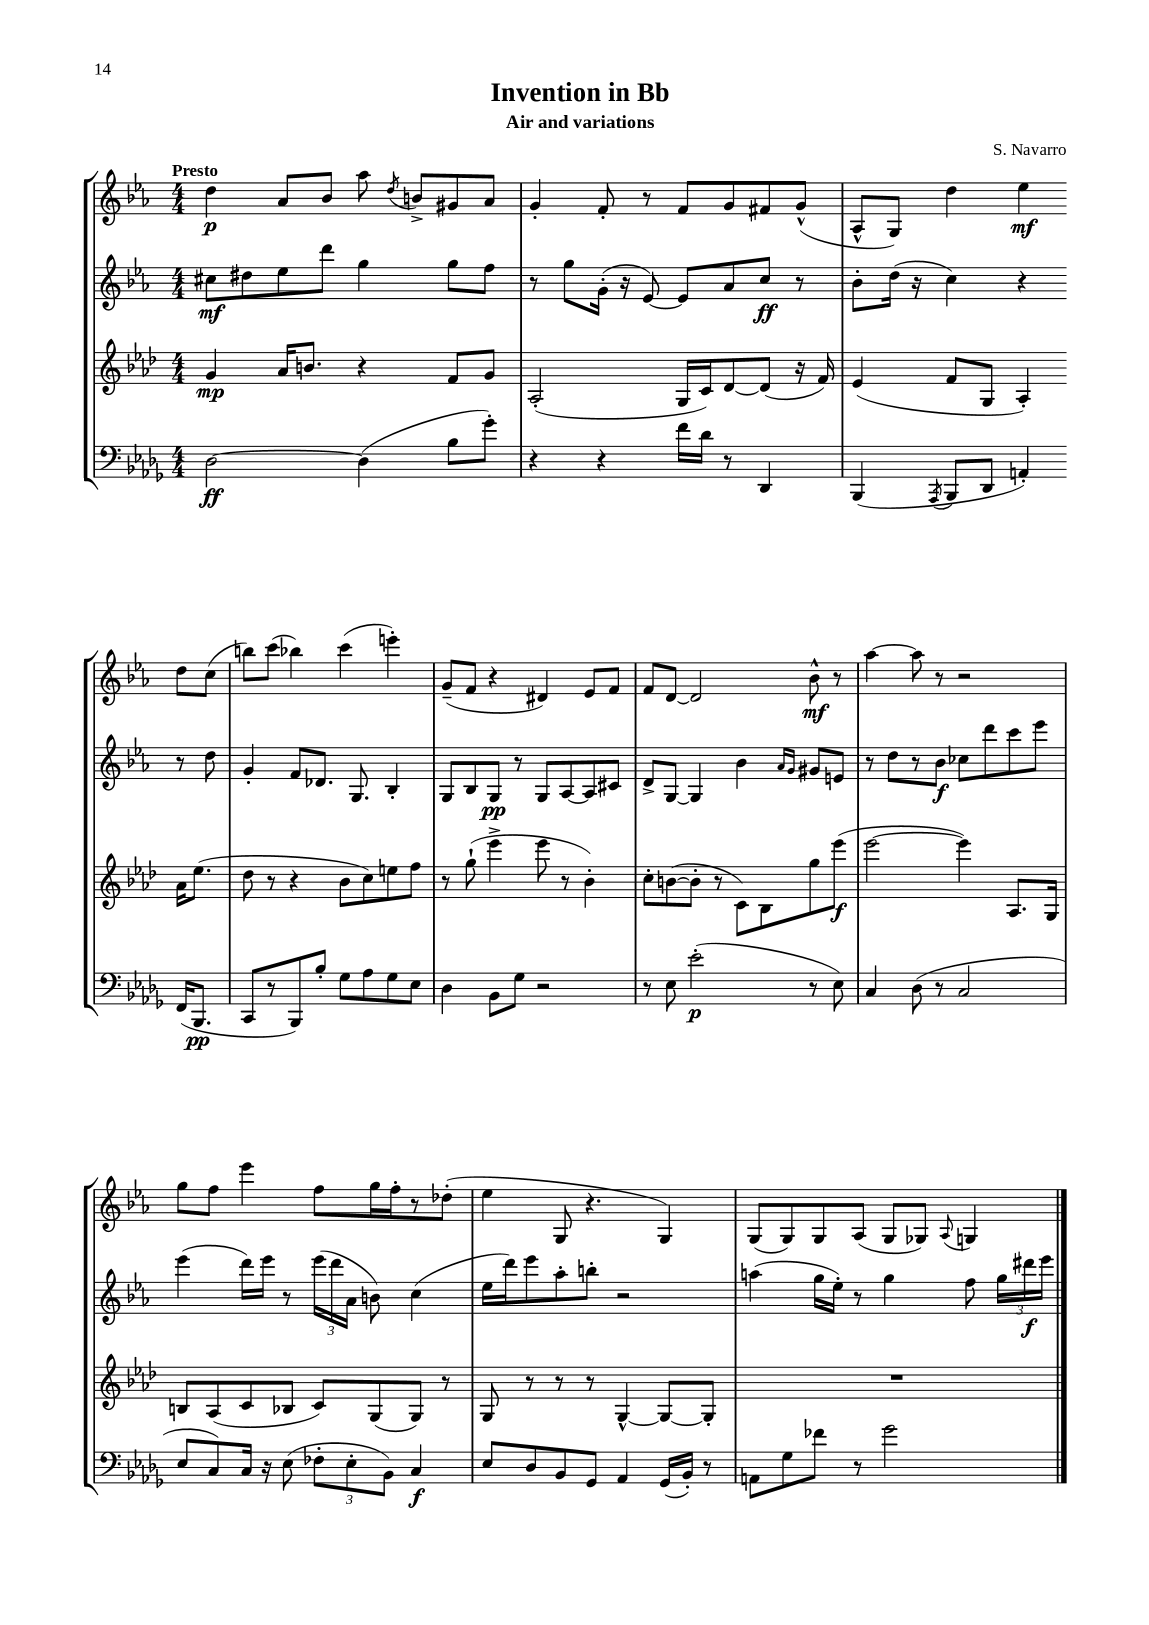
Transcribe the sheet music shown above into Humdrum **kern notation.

**kern	**dynam	**kern	**dynam	**kern	**dynam	**kern	**dynam
*part4	*part4	*part3	*part3	*part2	*part2	*part1	*part1
*staff4	*staff4	*staff3	*staff3	*staff2	*staff2	*staff1	*staff1
*clefF4	*	*clefG2	*	*clefG2	*	*clefG2	*
*k[b-e-a-d-g-]	*	*k[b-e-a-d-]	*	*k[b-e-a-]	*	*k[b-e-a-]	*
*M4/4	*	*M4/4	*	*M4/4	*	*M4/4	*
=1	=1	=1	=1	=1	=1	=1	=1
!	!	!	!	!	!	!LO:TX:a:B:t=Presto	!
[2D-\	ff	4g/	mp	8cc#X\L	mf	4dd\	p
.	.	.	.	8dd#X\	.	.	.
.	.	16a-/KL	.	8ee-\	.	8a-/L	.
.	.	8.bn/J	.	.	.	.	.
.	.	.	.	8ddd\J	.	8b-/J	.
(4D-\]	.	4r	.	4gg\	.	8aa-\	.
.	.	.	.	.	.	8qdd/	.
.	.	.	.	.	.	8bn^/L	.
8B-\L	.	8f/L	.	8gg\L	.	8g#X/	.
8g-'\J)	.	8g/J	.	8ff\J	.	8a-/J	.
=2	=2	=2	=2	=2	=2	=2	=2
4r	.	(2A-'/	.	8r	.	4g'/	.
.	.	.	.	8gg\L	.	.	.
4r	.	.	.	(16g'\Jk	.	8f'/	.
.	.	.	.	16r	.	.	.
.	.	.	.	[8e-/)	.	8r	.
16f\LL	.	16G/LL	.	8e-/L]	.	8f/L	.
16d-\JJ	.	16c/J)	.	.	.	.	.
8r	.	[8d-/	.	8a-/	.	8g/	.
4DD-/	.	(8d-/J]	.	8cc/J	ff	8f#X/	.
.	.	16r	.	8r	.	(8g^^/J	.
.	.	16f/)	.	.	.	.	.
=3	=3	=3	=3	=3	=3	=3	=3
(4BBB-/	.	(4e-/	.	8b-'\L	.	8A-^^/L	.
.	.	.	.	(16dd\Jk	.	8G/J)	.
.	.	.	.	16r	.	.	.
8qAAA-/	.	.	.	.	.	.	.
8BBB-/L	.	8f/L	.	4cc\)	.	4dd\	.
8DD-/J	.	8G/J	.	.	.	.	.
4AAn'/)	.	4A-'/)	.	4r	.	4ee-\	mf
(16FF/KL	.	16a-\KL	.	8r	.	8dd\L	.
8.BBB-/J	pp	(8.ee-\J	.	.	.	.	.
.	.	.	.	8dd\	.	(8cc\J	.
!!LO:LB:g=z
=4	=4	=4	=4	=4	=4	=4	=4
8CC/L	.	8dd-\	.	4g'/	.	8bbn\L)	.
8r	.	8r	.	.	.	(8ccc\J	.
8BBB-/)	.	4r	.	8f/L	.	4bb-X\)	.
8B-'/J	.	.	.	8.d-X/J	.	.	.
8G-\L	.	8b-\L	.	.	.	(4ccc\	.
.	.	.	.	8.G/	.	.	.
8A-\	.	8cc\)	.	.	.	.	.
8G-\	.	8een\	.	4B-'/	.	4eeen'\)	.
8E-\J	.	8ff\J	.	.	.	.	.
=5	=5	=5	=5	=5	=5	=5	=5
4D-\	.	8r	.	8G/L	.	(8g~/L	.
.	.	(8gg`\	.	8B-/	.	8f/J	.
8BB-\L	.	4eee-^\	.	8G/J	pp	4r	.
8G-\J	.	.	.	8r	.	.	.
2r	.	8eee-\	.	8G/L	.	4d#X/)	.
.	.	8r	.	[8A-/	.	.	.
.	.	4b-'\)	.	8A-/]	.	8e-/L	.
.	.	.	.	8c#X/J	.	8f/J	.
=6	=6	=6	=6	=6	=6	=6	=6
8r	.	8cc'\L	.	8d^/L	.	8f/L	.
8E-\	.	([8bn\	.	[8G/J	.	[8d/J	.
(2e-'\	p	8b'\J]	.	4G/]	.	2d/]	.
.	.	8r	.	.	.	.	.
.	.	8c\L)	.	4b-\	.	.	.
.	.	8B-\	.	.	.	.	.
.	.	.	.	16qqa-/LL	.	.	.
.	.	.	.	16qqg/JJ	.	.	.
8r	.	8gg\	.	8g#X/L	.	8b-^^\	mf
8E-\)	.	(8eee-\J	f	8en/J	.	8r	.
=7	=7	=7	=7	=7	=7	=7	=7
4C/	.	[2eee-\	.	8r	.	[4aa-\	.
.	.	.	.	8dd\L	.	.	.
(8D-\	.	.	.	8r	.	8aa-\]	.
8r	.	.	.	8b-\J	f	8r	.
2C/	.	4eee-\])	.	8cc-X\L	.	2r	.
.	.	.	.	8ddd\	.	.	.
.	.	8.A-/L	.	8ccc\	.	.	.
.	.	.	.	8eee-\J	.	.	.
.	.	16G/Jk	.	.	.	.	.
!!LO:LB:g=z
=8	=8	=8	=8	=8	=8	=8	=8
8E-/L	.	8Bn/L	.	(4eee-\	.	8gg\L	.
8C/)	.	(8A-/	.	.	.	8ff\J	.
16C/Jk	.	8c/	.	16ddd\LL)	.	4eee-\	.
16r	.	.	.	16eee-\JJ	.	.	.
(8E-\	.	8B-X/J	.	8r	.	.	.
12F-X'\L	.	8c/L)	.	(24eee-\LL	.	8ff\L	.
.	.	.	.	24ddd\	.	.	.
12E-'\	.	.	.	24a-\JJ	.	.	.
.	.	(8G/	.	8bn\)	.	16gg\L	.
12BB-\J)	.	.	.	.	.	.	.
.	.	.	.	.	.	16ff'\J	.
4C/	f	8G/J)	.	(4cc\	.	8r	.
.	.	8r	.	.	.	(8dd-X'\J	.
=9	=9	=9	=9	=9	=9	=9	=9
8E-/L	.	8G/	.	16ee-\LL	.	4ee-\	.
.	.	.	.	16ddd\J)	.	.	.
8D-/	.	8r	.	8eee-\	.	.	.
8BB-/	.	8r	.	8aa-'\	.	8G/	.
8GG-/J	.	8r	.	8bbn'\J	.	4.r	.
4AA-/	.	[4G^^/	.	2r	.	.	.
(16GG-/LL	.	8G/L_	.	.	.	4G/)	.
16BB-'/JJ)	.	.	.	.	.	.	.
8r	.	8G'/J]	.	.	.	.	.
=10	=10	=10	=10	=10	=10	=10	=10
8AAn\L	.	1r	.	(4aan\	.	(8G/L	.
8G-\	.	.	.	.	.	8G/)	.
8f-X\J	.	.	.	16gg\LL	.	8G/	.
.	.	.	.	16ee-'\JJ)	.	.	.
8r	.	.	.	8r	.	(8A-/J	.
2g-\	.	.	.	4gg\	.	8G/L	.
.	.	.	.	.	.	8G-X/J)	.
.	.	.	.	.	.	8qqA-/	.
.	.	.	.	8ff\	.	4Gn/	.
.	.	.	.	24gg\LL	.	.	.
.	.	.	.	24ddd#X\	f	.	.
.	.	.	.	24eee-\JJ	.	.	.
==	==	==	==	==	==	==	==
*-	*-	*-	*-	*-	*-	*-	*-
